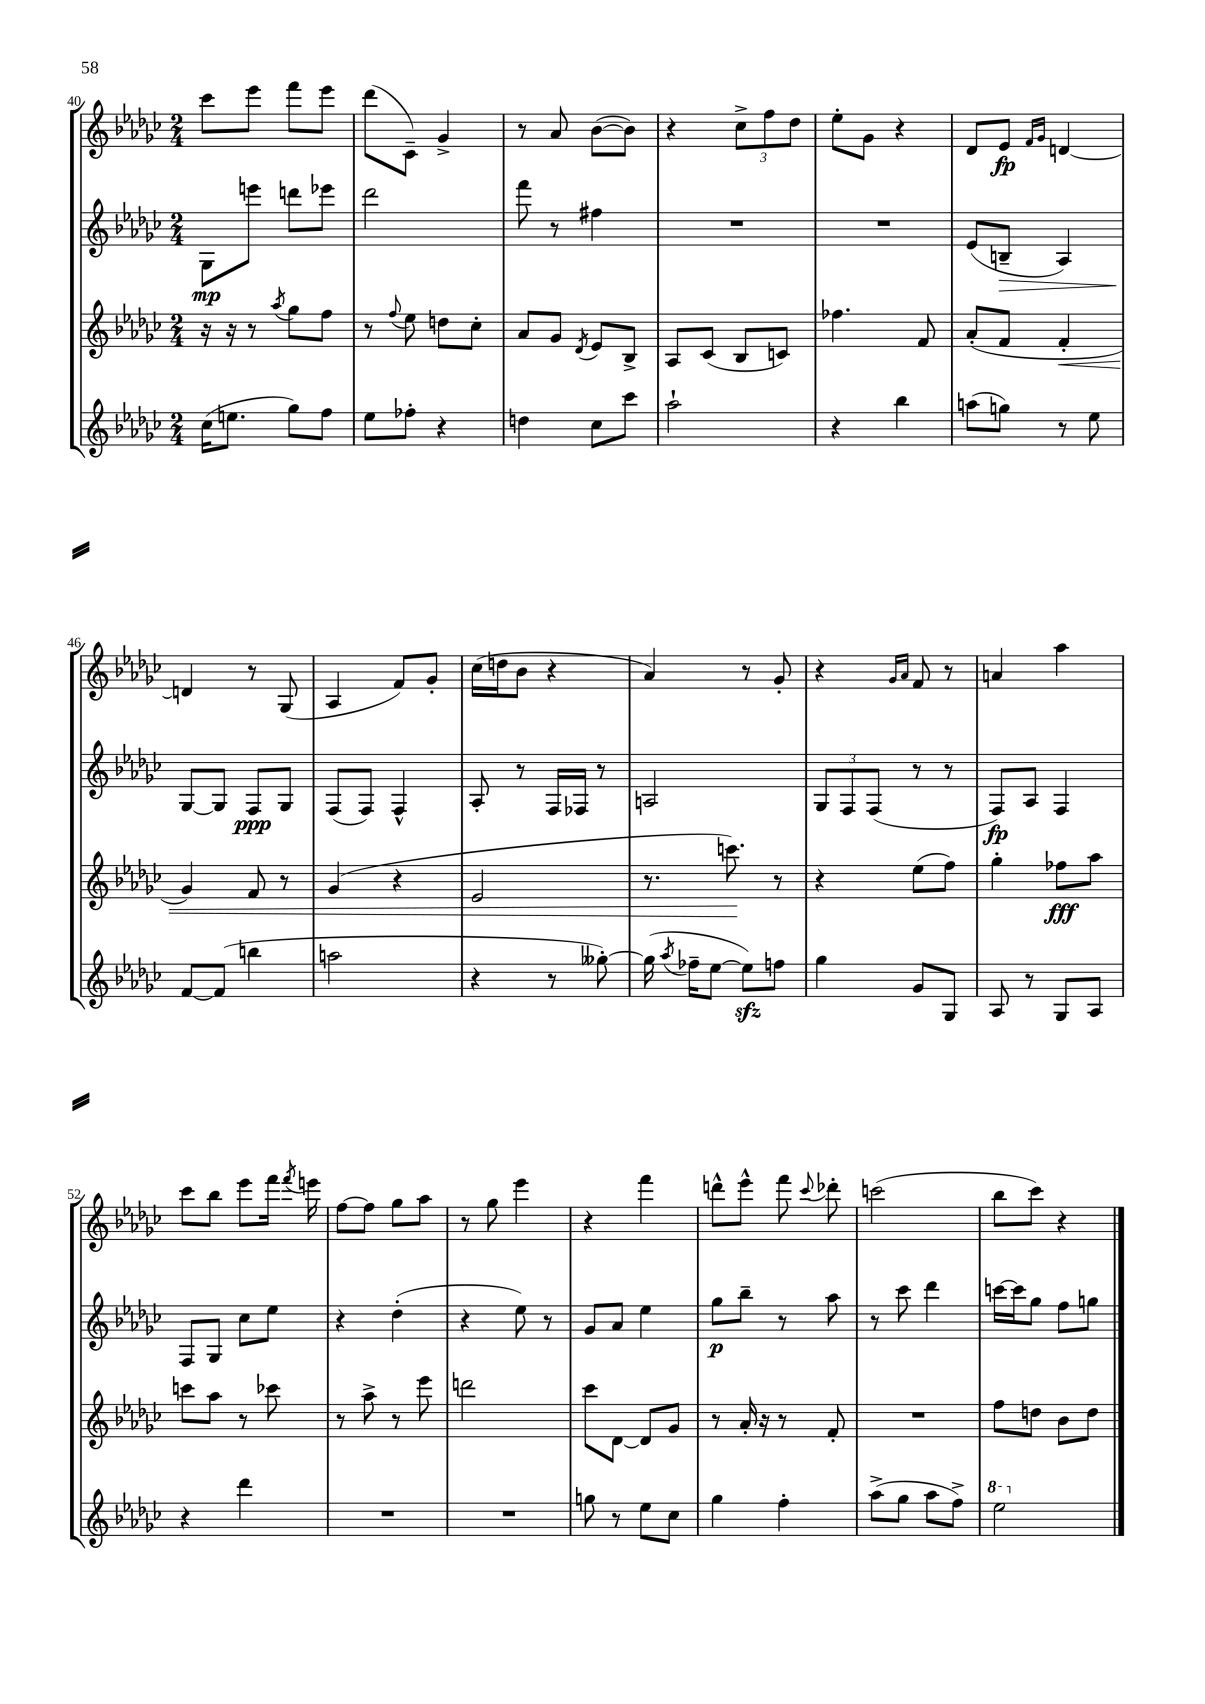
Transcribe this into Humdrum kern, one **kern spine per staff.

**kern	**kern	**dynam	**kern	**dynam	**kern	**dynam
*part4	*part3	*part3	*part2	*part2	*part1	*part1
*staff4	*staff3	*staff3	*staff2	*staff2	*staff1	*staff1
*clefG2	*clefG2	*	*clefG2	*	*clefG2	*
*k[b-e-a-d-g-c-]	*k[b-e-a-d-g-c-]	*	*k[b-e-a-d-g-c-]	*	*k[b-e-a-d-g-c-]	*
*M2/4	*M2/4	*	*M2/4	*	*M2/4	*
=40	=40	=40	=40	=40	=40	=40
(16cc-\KL	16r	.	8G-\L	mp	8ccc-\L	.
8.een\J	16r	.	.	.	.	.
.	8r	.	8eeen\J	.	8eee-\J	.
.	8qaa-/	.	.	.	.	.
8gg-\L)	8gg-\L	.	8dddn\L	.	8fff\L	.
8ff\J	8ff\J	.	8eee-X\J	.	8eee-\J	.
=41	=41	=41	=41	=41	=41	=41
8ee-\L	8r	.	2ddd-\	.	(8ddd-\L	.
.	8qqff/	.	.	.	.	.
8ff-X'\J	8ee-\	.	.	.	8c-~\J)	.
4r	8ddn\L	.	.	.	4g-^/	.
.	8cc-'\J	.	.	.	.	.
=42	=42	=42	=42	=42	=42	=42
4ddn\	8a-/L	.	8fff\	.	8r	.
.	8g-/J	.	8r	.	8a-/	.
.	8qd-/	.	.	.	.	.
8cc-\L	8e-/L	.	4ff#X\	.	([8b-\L	.
8ccc-\J	8B-^/J	.	.	.	8b-\J])	.
=43	=43	=43	=43	=43	=43	=43
2aa-`\	8A-/L	.	2r	.	4r	.
.	(8c-/J	.	.	.	.	.
.	8B-/L	.	.	.	12cc-^\L	.
.	.	.	.	.	12ff\	.
.	8cn/J)	.	.	.	.	.
.	.	.	.	.	12dd-\J	.
=44	=44	=44	=44	=44	=44	=44
4r	4.ff-X\	.	2r	.	8ee-'\L	.
.	.	.	.	.	8g-\J	.
4bb-\	.	.	.	.	4r	.
.	8f/	.	.	.	.	.
=45	=45	=45	=45	=45	=45	=45
(8aan\L	(8a-'/L	.	(8e-/L	.	8d-/L	.
!	!	!	!	!LO:HP:b	!	!
8ggn\J)	8f/J	.	8Bn~/J	>	8e-/J	fp
.	.	.	.	.	16qqf/LL	.
.	.	.	.	.	16qqg-/JJ	.
!	!	!LO:HP:b	!	!	!	!
8r	4f'/	<	4A-/)	.	[4dn/	.
8ee-\	.	.	.	.	.	.
!!LO:LB:g=z
=46	=46	=46	=46	=46	=46	=46
[8f/L	4g-/)	.	[8G-/L	.	4dn/]	.
(8f/J]	.	.	8G-/J]	]	.	.
4bbn\	8f/	.	8F/L	ppp	8r	.
.	8r	.	8G-/J	.	(8G-/	.
=47	=47	=47	=47	=47	=47	=47
2aan\	(4g-/	.	(8F/L	.	4A-/	.
.	.	.	8F/J)	.	.	.
.	4r	.	4F^^/	.	8f/L)	.
.	.	.	.	.	8g-'/J	.
=48	=48	=48	=48	=48	=48	=48
4r	2e-/	.	8A-'/	.	(16cc-\LL	.
.	.	.	.	.	16ddn\J	.
.	.	.	8r	.	8b-\J	.
8r	.	.	16F/LL	.	4r	.
.	.	.	16F-X/JJ	.	.	.
[8gg--X'\)	.	.	8r	.	.	.
=49	=49	=49	=49	=49	=49	=49
(16gg--\]	8.r	.	2An/	.	4a-/)	.
8qaa-/	.	.	.	.	.	.
16ff-X~\KL	.	.	.	.	.	.
[8ee-\J	.	.	.	.	.	.
.	8.cccn\)	.	.	.	.	.
8ee-zz\L])	.	.	.	.	8r	.
8ffn\J	8r	[	.	.	8g-'/	.
=50	=50	=50	=50	=50	=50	=50
4gg-\	4r	.	12G-/L	.	4r	.
.	.	.	12F/	.	.	.
.	.	.	(12F/J	.	.	.
.	.	.	.	.	16qqg-/LL	.
.	.	.	.	.	16qqa-/JJ	.
8g-/L	(8ee-\L	.	8r	.	8f/	.
8G-/J	8ff\J)	.	8r	.	8r	.
=51	=51	=51	=51	=51	=51	=51
8A-/	4gg-'\	.	8F/L)	fp	4an/	.
8r	.	.	8A-/J	.	.	.
8G-/L	8ff-X\L	fff	4F/	.	4aa-\	.
8A-/J	8aa-\J	.	.	.	.	.
!!LO:LB:g=z
=52	=52	=52	=52	=52	=52	=52
4r	8cccn\L	.	8F/L	.	8ccc-\L	.
.	8aa-\J	.	8G-/J	.	8bb-\J	.
4ddd-\	8r	.	8cc-\L	.	8eee-\L	.
.	8ccc-X\	.	8ee-\J	.	16fff\Jk	.
.	.	.	.	.	8qfff/	.
.	.	.	.	.	16eeen\	.
=53	=53	=53	=53	=53	=53	=53
2r	8r	.	4r	.	[8ff\L	.
.	8aa-^\	.	.	.	8ff\J]	.
.	8r	.	(4dd-'\	.	8gg-\L	.
.	8eee-\	.	.	.	8aa-\J	.
=54	=54	=54	=54	=54	=54	=54
2r	2dddn\	.	4r	.	8r	.
.	.	.	.	.	8gg-\	.
.	.	.	8ee-\)	.	4eee-\	.
.	.	.	8r	.	.	.
=55	=55	=55	=55	=55	=55	=55
8ggn\	8ccc-\L	.	8g-/L	.	4r	.
8r	[8d-\J	.	8a-/J	.	.	.
8ee-\L	8d-/L]	.	4ee-\	.	4fff\	.
8cc-\J	8g-/J	.	.	.	.	.
=56	=56	=56	=56	=56	=56	=56
4gg-\	8r	.	8gg-\L	p	8dddn^^\L	.
.	16a-'/	.	8bb-~\J	.	8eee-^^\J	.
.	16r	.	.	.	.	.
4ff'\	8r	.	8r	.	8fff\	.
.	.	.	.	.	8qqccc-/	.
.	8f'/	.	8aa-\	.	8ddd-X'\	.
=57	=57	=57	=57	=57	=57	=57
(8aa-^\L	2r	.	8r	.	(2cccn\	.
8gg-\J	.	.	8ccc-\	.	.	.
8aa-\L	.	.	4ddd-\	.	.	.
8ff^\J)	.	.	.	.	.	.
=58	=58	=58	=58	=58	=58	=58
*8va	*	*	*	*	*	*
2eee-\	8ff\L	.	[16cccn\LL	.	8bb-\L	.
.	.	.	16ccc\J]	.	.	.
.	8ddn\J	.	8gg-\J	.	8ccc-\J)	.
.	8b-\L	.	8ff\L	.	4r	.
.	8dd\J	.	8ggn\J	.	.	.
*X8va	*	*	*	*	*	*
==	==	==	==	==	==	==
*-	*-	*-	*-	*-	*-	*-
